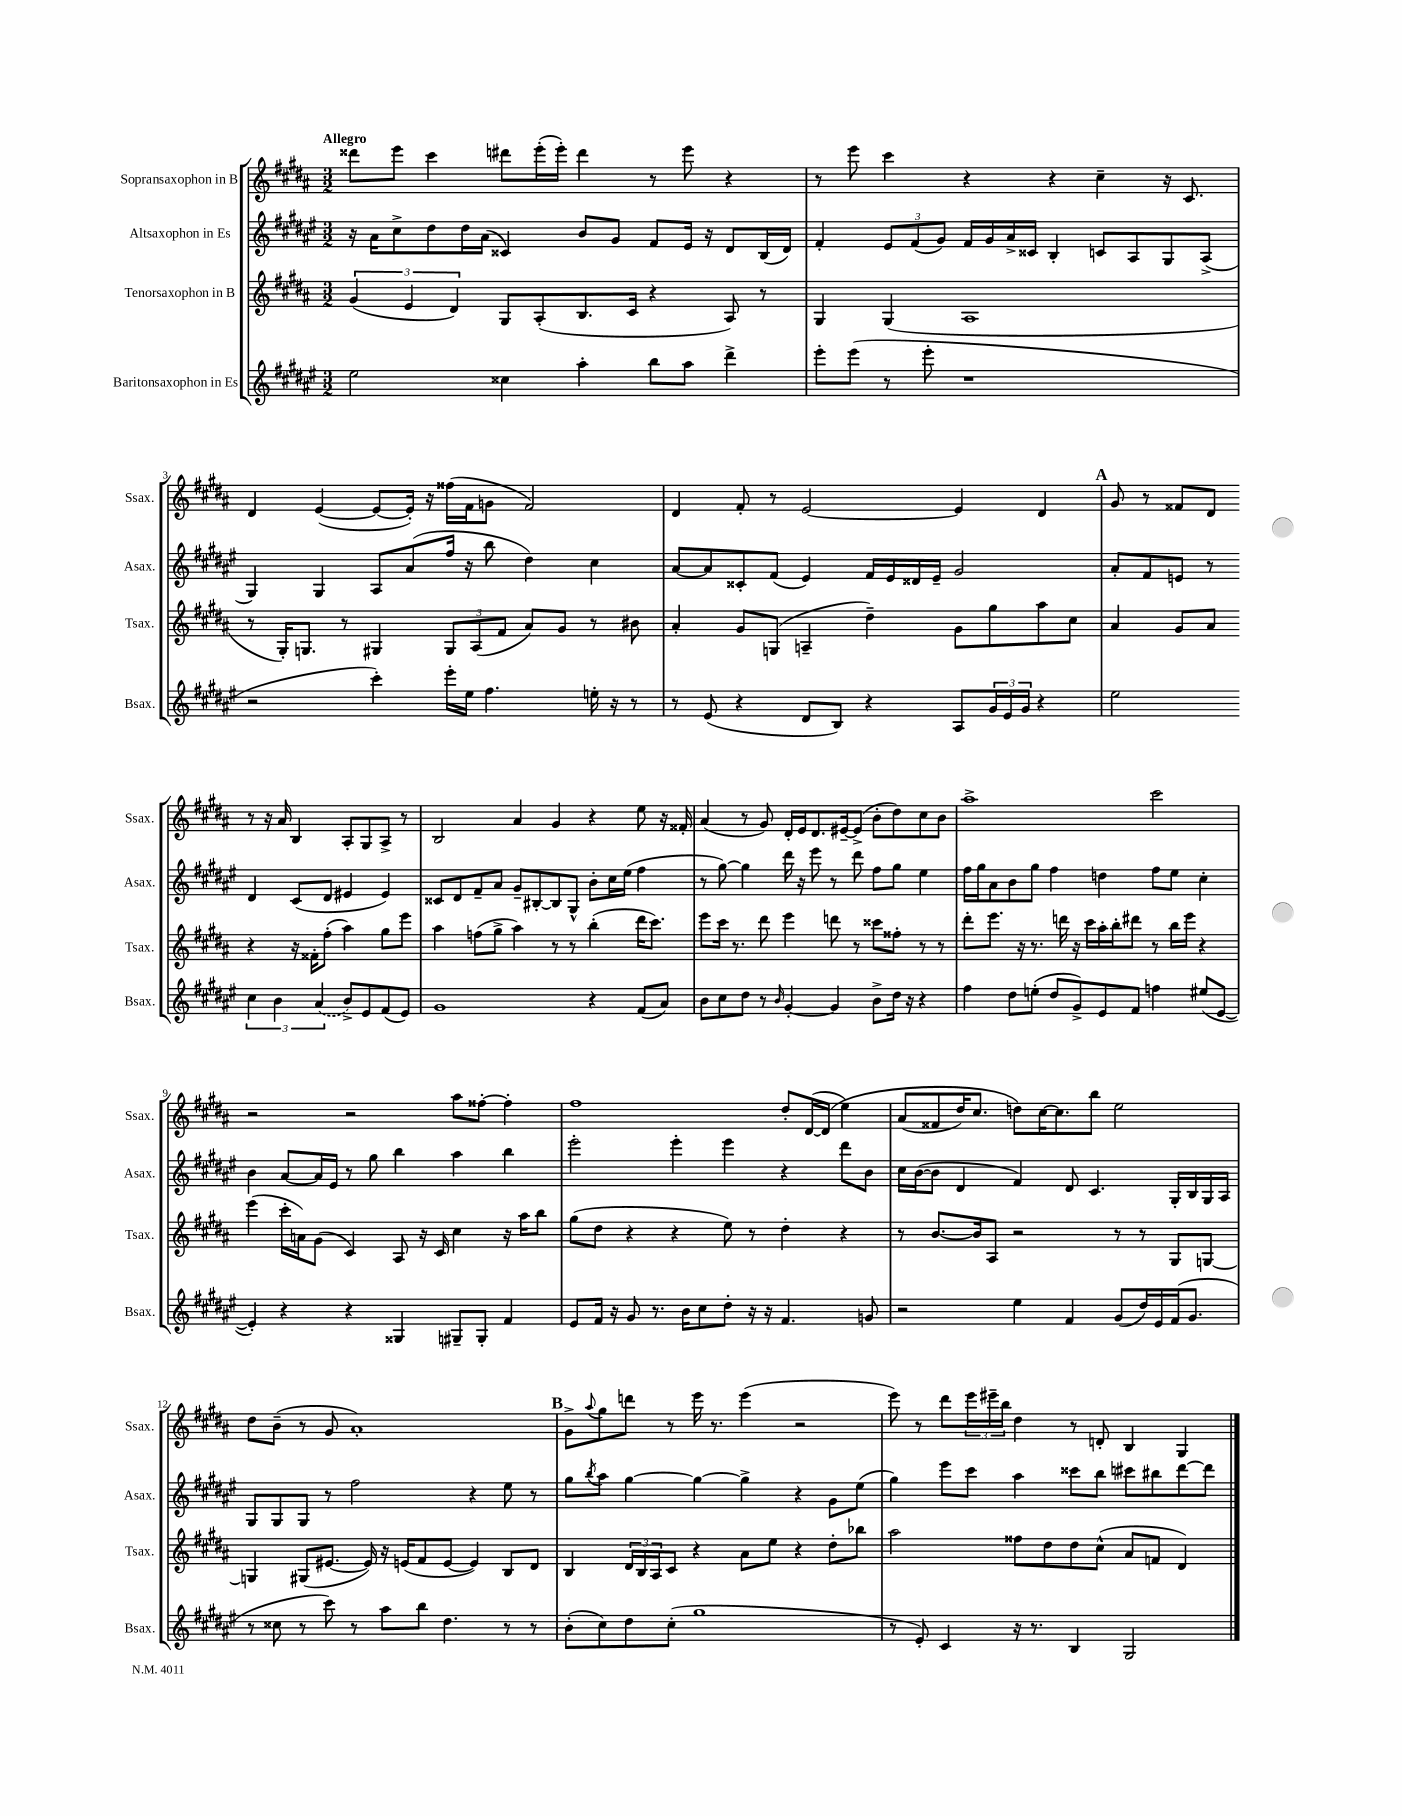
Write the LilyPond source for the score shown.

<<
\new StaffGroup <<
\new Staff = "s0" \with { instrumentName = "Sopransaxophon in B" shortInstrumentName = "Ssax." } {
    \clef treble \key b \major \numericTimeSignature \time 3/2 \tempo "Allegro"
    disis'''8 e'''8 cis'''4 dis'''8 e'''16-.( e'''16-.) dis'''4 r8 e'''8 r4 |
    r8 e'''8 cis'''4 r4 r4 cis''4-- r16 cis'8. |
    dis'4 e'4~( e'8~ e'16-.) r16 fisis''16( fis'16 g'8 fis'2) |
    dis'4 fis'8-. r8 e'2~ e'4 dis'4 |
    \mark \markup { \bold "A" } gis'8 r8 fisis'8 dis'8 r8 r16 ais'16 b4 ais8-. gis8 ais8-> r8 |
    b2 ais'4 gis'4 r4 e''8 r16 fisis'16-. |
    ais'4( r8 gis'8) dis'16-. e'16 dis'8. eis'16~-- eis'8->( b'8-. dis''8) cis''8 b'8 |
    ais''1-> cis'''2 |
    r2 r2 ais''8 fisis''8~-. fisis''4-. |
    fis''1 dis''8-. dis'16~( dis'16\( e''4) |
    ais'8( fisis'8 dis''16) cis''8. d''8\) cis''16~ cis''8. b''8 e''2 |
    dis''8 b'8--( r8 gis'8 ais'1-.) |
    \mark \markup { \bold "B" } gis'8-> \appoggiatura { ais''8 } gis''8 d'''8 r8 e'''16 r8. e'''4( r2 |
    e'''8) r8 dis'''8 \tuplet 3/2 { e'''16 eis'''16-- b''16 } dis''4 r8 d'8-. b4 gis4 \bar "|." |
}
\new Staff = "s1" \with { instrumentName = "Altsaxophon in Es" shortInstrumentName = "Asax." } {
    \clef treble \key fis \major \numericTimeSignature \time 3/2
    r16 ais'16 cis''8-> dis''8 dis''16 ais'16( cisis'4) b'8 gis'8 fis'8 eis'16 r16 dis'8 b16( dis'16) |
    fis'4-. \tuplet 3/2 { eis'8 fis'8( gis'8) } fis'16 gis'16 ais'16-> cisis'16 b4-. c'8 ais8 gis8 ais8->( |
    gis4) gis4 ais8 ais'8( fis''16 r16 b''8 dis''4) cis''4 |
    ais'8~ ais'8 cisis'8-. fis'8( eis'4) fis'16 eis'16 disis'16 eis'16-- gis'2 |
    \mark \markup { \bold "A" } ais'8-. fis'8 e'8 r8 dis'4 cis'8( dis'8 eis'4 eis'4) |
    cisis'8 dis'8 fis'8-- ais'8 gis'8-- bis8~-. bis8 gis8-^ b'8-. cis''16 eis''16( fis''4 |
    r8 gis''8~) gis''4 dis'''16 r16 eis'''8 r8 dis'''8 fis''8 gis''8 eis''4 |
    fis''16 gis''16 ais'8 b'8 gis''8 fis''4 d''4 fis''8 eis''8 cis''4-. |
    b'4 ais'8~ ais'16 eis'16 r8 gis''8 b''4 ais''4 b''4 |
    eis'''2-. eis'''4-. eis'''4 r4 dis'''8 b'8 |
    cis''16 b'16~( b'8 dis'4 fis'4) dis'8 cis'4. gis16-. b16 gis16 ais16 |
    gis8 gis8 gis8 r8 fis''2 r4 eis''8 r8 |
    \mark \markup { \bold "B" } gis''8 \acciaccatura { b''8 } ais''8 gis''4~ gis''4~ gis''4-> r4 gis'8 eis''8( |
    gis''4) eis'''8 cis'''8 ais''4 cisis'''8 b''8 cis'''8 bis''8 dis'''8~ dis'''8 \bar "|." |
}
\new Staff = "s2" \with { instrumentName = "Tenorsaxophon in B" shortInstrumentName = "Tsax." } {
    \clef treble \key b \major \numericTimeSignature \time 3/2
    \tuplet 3/2 { gis'4( e'4 dis'4) } gis8 ais8-.( b8. cis'16 r4 ais8) r8 |
    gis4 gis4( ais1 |
    r8 gis16-.) g8. r8 gis4 \tuplet 3/2 { gis8 ais8( fis'8 } ais'8) gis'8 r8 bis'8 |
    ais'4-. gis'8 g8( a4-- dis''4--) gis'8 gis''8 ais''8 cis''8 |
    \mark \markup { \bold "A" } ais'4 gis'8 ais'8 r4 r16 fisis'16-. fis''8-.( ais''4) gis''8 e'''8 |
    ais''4 f''8( gis''8-> ais''4) r8 r8 b''4-.( dis'''16 cis'''8.) |
    e'''8 cis'''16 r8. dis'''8 e'''4 d'''8 r8 cisis'''8 fisis''8-. r8 r8 |
    dis'''8-. e'''8. r16 r8. d'''16 r16 cis'''16 ais''16-. b''16-. dis'''8 r8 b''16 e'''16 r4 |
    e'''4( cis'''16-. a'16) gis'8( cis'4) ais8 r16 cis'16 cis''4 r16 ais''16 b''8 |
    gis''8( dis''8 r4 r4 e''8) r8 dis''4-. r4 |
    r8 b'8.~ b'16 ais8 r2 r8 r8 gis8 g8~ |
    g4 gis8( eis'8.~ eis'16) r16 e'16( fis'8 e'8~ e'4) b8 dis'8 |
    \mark \markup { \bold "B" } b4 \tuplet 3/2 { dis'16 b16 ais16 } cis'8 r4 ais'8 e''8 r4 dis''8-. bes''8 |
    ais''2 fisis''8 dis''8 dis''8 cis''8-^( ais'8 f'8 dis'4) \bar "|." |
}
\new Staff = "s3" \with { instrumentName = "Baritonsaxophon in Es" shortInstrumentName = "Bsax." } {
    \clef treble \key fis \major \numericTimeSignature \time 3/2
    eis''2 cisis''4 ais''4-. b''8 ais''8 dis'''4-> |
    eis'''8-. eis'''8( r8 eis'''8-. r1 |
    r2 cis'''4-.) eis'''16-. eis''16 fis''4. e''16-. r16 r8 |
    r8 eis'8( r4 dis'8 b8) r4 ais8 \tuplet 3/2 { gis'16 eis'16 gis'16 } r4 |
    \mark \markup { \bold "A" } eis''2 \tuplet 3/2 { cis''4 b'4 \once \slurDashed ais'4( } b'8->) eis'8 fis'8( eis'8) |
    gis'1 r4 fis'8( ais'8) |
    b'8 cis''8 dis''8 r8 \grace { b'16 } gis'4~-. gis'4 b'8-> dis''16 r16 r4 |
    fis''4 dis''8 e''8-.( dis''8 gis'8->) eis'8 fis'8 f''4 eis''8( eis'8~ |
    eis'4-.) r4 r4 gisis4 gis8-- gis8-. fis'4 |
    eis'8 fis'16 r16 gis'8 r8. b'16 cis''8 dis''8-. r16 r16 fis'4. g'8 |
    r2 eis''4 fis'4 gis'8( dis''16) eis'16 fis'16( gis'8. |
    r8 cisis''8 r8 cis'''8) r8 ais''8 b''8 dis''4. r8 r8 |
    \mark \markup { \bold "B" } b'8-.( cis''8) dis''8 cis''8-.( gis''1 |
    r8 eis'8-.) cis'4 r16 r8. b4 gis2 \bar "|." |
}
>>
>>
